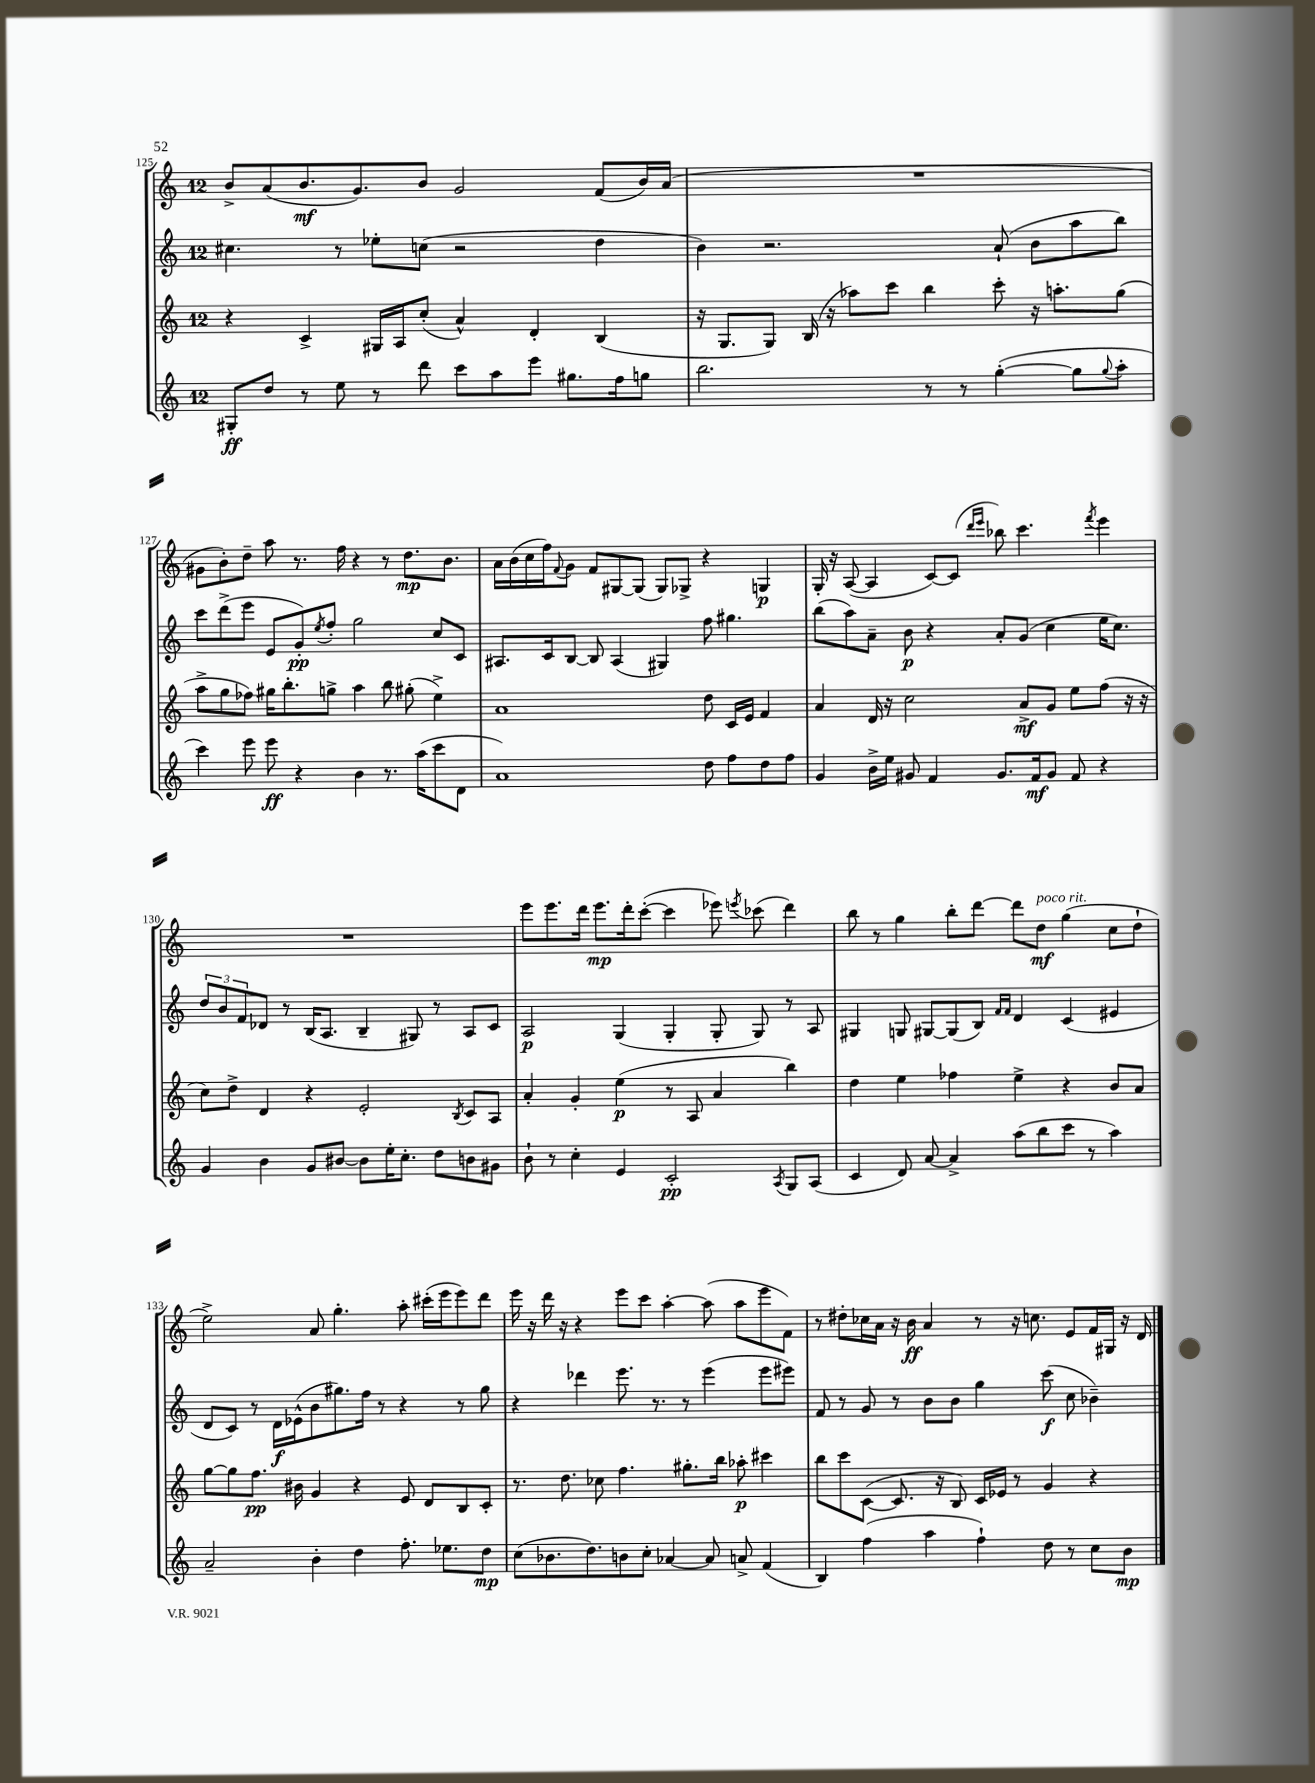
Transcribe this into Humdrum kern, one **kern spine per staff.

**kern	**kern	**kern	**kern
*staff4	*staff3	*staff2	*staff1
*clefG2	*clefG2	*clefG2	*clefG2
*k[]	*k[]	*k[]	*k[]
*M12/8	*M12/8	*M12/8	*M12/8
8G#'	4r	4.cc#	8b^
8dd	.	.	(8a
8r	4c^	.	8.b
8ee	.	8r	.
.	.	.	8.g)
8r	16G#	8ee-'	.
.	16A	.	.
8ddd	(8cc'	(8cc	8b
8ccc	4a^^)	2r	2g
8aa	.	.	.
8eee	4d'	.	.
8.gg#	.	.	.
.	(4B	4dd	(8f
16ff	.	.	.
8gg	.	.	16b)
.	.	.	(16a
=	=	=	=
2.bb	16r	4b)	1.r
.	8.G	.	.
.	8G)	2.r	.
.	(16B	.	.
.	16r	.	.
.	8aa-)	.	.
.	8ccc	.	.
8r	4bb	.	.
8r	.	.	.
([4gg'	8ccc'	(8a`	.
.	16r	8b	.
.	8.aa'	.	.
8gg]	.	8aa	.
8qqgg	.	.	.
8aa'	(8gg	8bb)	.
=	=	=	=
4ccc)	8aa^	8ccc	8g#
.	8gg	(8ddd^	8b')
8eee	8ff-)	8eee	8dd~
8eee	16gg#	8e	8aa
.	8.bb'	.	.
4r	.	8g')	8.r
.	.	8qee	.
.	8gg^	8ff'	.
.	.	.	16ff
4b	4aa	2gg	4r
8.r	8bb	.	8r
.	(8gg#'	.	8.dd
(16aa	.	.	.
8ccc	4ee^)	8cc	.
.	.	.	8.b
8d	.	8c	.
=	=	=	=
1a)	1a	8.A#	16a
.	.	.	(16b
.	.	.	16cc
.	.	16c	16ff)
.	.	.	8qqf
.	.	[8B	8g
.	.	8B]	8f
.	.	(4A#	[8G#
.	.	.	(8G#]
.	.	4G#)	8G#)
.	.	.	8G-^
8dd	8dd	8ff	4r
8ff	16c	4.gg#	.
.	16e	.	.
8dd	4f	.	4G
8ff	.	.	.
=	=	=	=
4g	4a	(8bb	16G'
.	.	.	16r
.	.	8aa)	([8A
16b^	16d	8a~	4A]
16ee	16r	.	.
8g#	2cc	8b	.
4f	.	4r	[8c)
.	.	.	(8c]
.	.	.	16qqddd
.	.	.	16qqeee
8.g#	.	8a'	8bb-)
.	8a^	(8g	4.ccc
16f	.	.	.
8g#	8g	4cc	.
8f	8ee	.	.
.	.	.	8qfff
4r	(8ff	16ee	4eee
.	.	8.cc)	.
.	16r	.	.
.	16r	.	.
=	=	=	=
4g	8cc)	12dd	1.r
.	.	12b	.
.	8dd^	.	.
.	.	12f	.
4b	4d	8d-	.
.	.	8r	.
8g	4r	(16B	.
.	.	8.A	.
[8b#	.	.	.
8b#]	2e'	4B~	.
16ee'	.	.	.
8.cc'	.	.	.
.	.	8G#)	.
8dd	.	8r	.
.	8qB	.	.
8b	8c	8A	.
8g#	8A	8c	.
=	=	=	=
8b`	4a'	2A	8eee
8r	.	.	8.eee
4cc'	4g'	.	.
.	.	.	16ddd
.	.	.	8.eee
4e	(4ee	(4G	.
.	.	.	16ddd'
.	.	.	([8ccc'
2c'	8r	4G'	4ccc]
.	8A	.	.
.	4a	8G'	8eee-)
.	.	.	8qeee
.	.	8G)	(8ccc-
8qA	.	.	.
8G	4bb)	8r	4ddd)
(8A	.	8A	.
=	=	=	=
4c	4dd	4G#	8bb
.	.	.	8r
8d)	4ee	8G	4gg
[8a	.	[8G#	.
4a^]	4ff-	(8G#]	8bb'
.	.	8B)	[8ddd
.	.	16qqf	.
.	.	16qqf	.
(8aa	4ee^	4d	8ddd]
8bb	.	.	8dd
8ccc	4r	(4c	(4gg
8r	.	.	.
4aa)	8b	4e#	8cc
.	8a	.	8dd`
=	=	=	=
2a~	[8gg	8d	2ee^)
.	8gg]	8c)	.
.	8.ff	8r	.
.	.	16d	.
.	16b#	(16e-^^	.
4b'	4g	8b	8a
.	.	8.gg#)	4.gg'
4dd	4r	.	.
.	.	16ff	.
.	.	8r	.
8.ff'	8e	4r	8aa'
.	8d	.	(16ccc#'
8.ee-	.	.	16eee
.	8B	8r	8eee)
8dd	8c'	8gg#	8ddd
=	=	=	=
(8cc	8.r	4r	16eee
.	.	.	16r
8.b-	.	.	16ddd
.	8.dd	.	16r
.	.	4ddd-	4r
8.dd)	.	.	.
.	8cc-	.	.
8b	4.ff	8.eee	8eee
8cc'	.	.	8ccc
.	.	8.r	.
[4a-	.	.	[4aa'
.	8.gg#'	8r	.
8a-]	.	(4eee	(8aa]
.	16bb	.	.
8a^	8aa-'	.	8aa
(4f	4ccc#	8eee	8eee
.	.	8eee#)	8f)
=	=	=	=
4B)	8bb	8f	8r
.	8ccc	8r	8dd#'
(4ff	([8c	8g	16cc-
.	.	.	16a
.	8.c]	8r	16r
.	.	.	16b
4aa	.	8b	4a
.	16r	.	.
.	8B)	8b	.
4ff`)	16c	4gg	8r
.	16e-	.	.
.	8r	.	16r
.	.	.	8.cc
8dd	4g	(8ccc	.
8r	.	8cc	8e
8cc	4r	4b-~)	16f
.	.	.	16G#
8b	.	.	16r
.	.	.	16d
==	==	==	==
*-	*-	*-	*-
